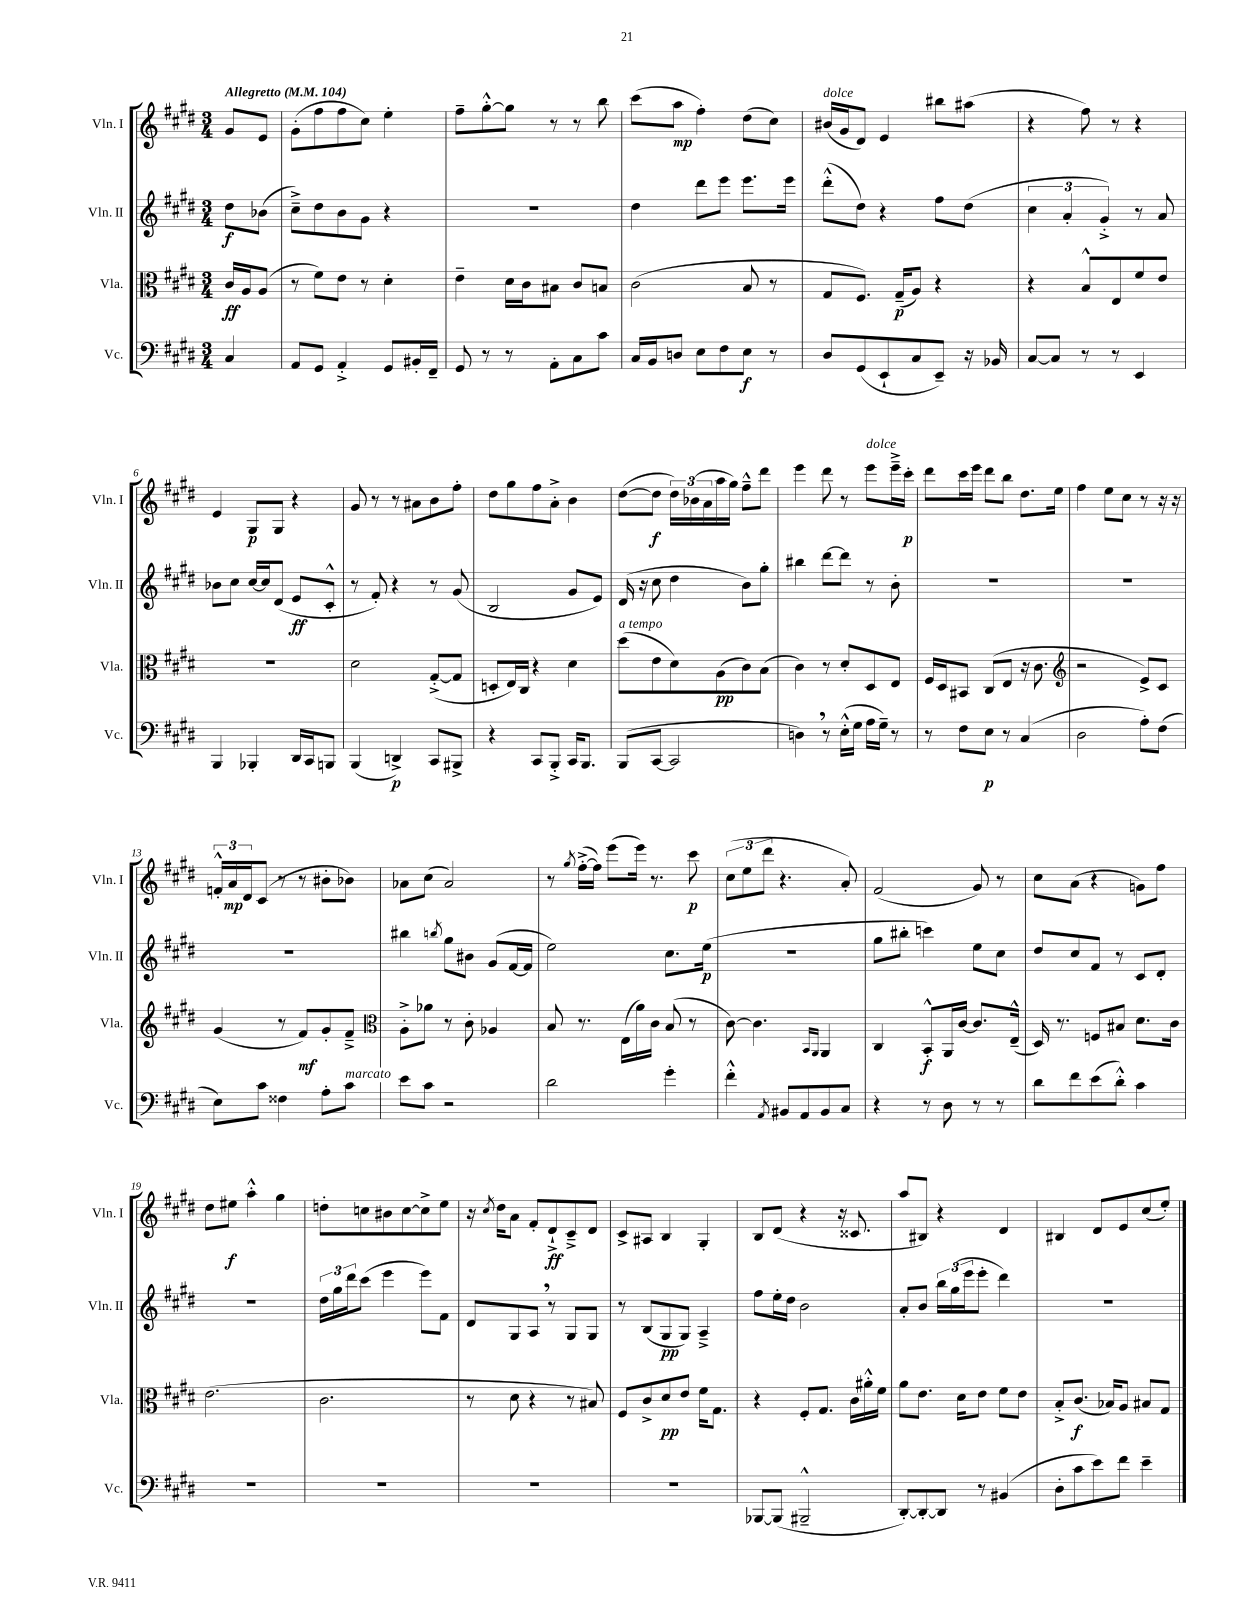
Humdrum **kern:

**kern	**dynam	**kern	**dynam	**kern	**dynam	**kern	**dynam
*part4	*part4	*part3	*part3	*part2	*part2	*part1	*part1
*staff4	*staff4	*staff3	*staff3	*staff2	*staff2	*staff1	*staff1
*I"Vc.	*	*I"Vla.	*	*I"Vln. II	*	*I"Vln. I	*
*I'Vc.	*	*I'Vla.	*	*I'Vln. II	*	*I'Vln. I	*
*clefF4	*	*clefC3	*	*clefG2	*	*clefG2	*
*k[f#c#g#d#]	*	*k[f#c#g#d#]	*	*k[f#c#g#d#]	*	*k[f#c#g#d#]	*
*M3/4	*	*M3/4	*	*M3/4	*	*M3/4	*
*MM104	*	*MM104	*	*MM104	*	*MM104	*
=	=	=	=	=	=	=	=
!	!	!	!	!	!	!LO:TX:a:B:t=Allegretto	!
4C#/	.	16c#/LL	ff	8dd#\L	f	8g#/L	.
.	.	16A/J	.	.	.	.	.
.	.	(8A/J	.	(8b-X\J	.	8e/J	.
=1	=1	=1	=1	=1	=1	=1	=1
8AA/L	.	8r	.	8cc#~^\L)	.	(8g#'\L	.
8GG#/J	.	8f#\L)	.	8dd#\	.	8ff#\	.
4AA'^/	.	8e\J	.	8b\	.	8ff#\	.
.	.	8r	.	8g#\J	.	8cc#\J)	.
8GG#/L	.	4d#'\	.	4r	.	4ee'\	.
16BB#X'/L	.	.	.	.	.	.	.
16FF#~/JJ	.	.	.	.	.	.	.
=2	=2	=2	=2	=2	=2	=2	=2
8GG#/	.	4e~\	.	2.r	.	8ff#~\L	.
8r	.	.	.	.	.	[8gg#'^^\	.
8r	.	16d#\LL	.	.	.	8gg#\J]	.
.	.	16c#\J	.	.	.	.	.
8AA'\L	.	8B#X\J	.	.	.	8r	.
8C#\	.	8c#/L	.	.	.	8r	.
8c#\J	.	8Bn/J	.	.	.	8bb\	.
=3	=3	=3	=3	=3	=3	=3	=3
16C#/LL	.	(2c#\	.	4dd#\	.	(8ccc#\L	.
16BB/J	.	.	.	.	.	.	.
8Dn/J	.	.	.	.	.	8aa\J	mp
8E\L	.	.	.	8ddd#\L	.	4ff#'\)	.
8F#\	.	.	.	8eee\J	.	.	.
8E\J	f	8B/	.	8.eee\L	.	(8dd#\L	.
8r	.	8r	.	.	.	8cc#\J)	.
.	.	.	.	16eee\Jk	.	.	.
=4	=4	=4	=4	=4	=4	=4	=4
!	!	!	!	!	!	!LO:TX:a:i:t=dolce	!
8D#/L	.	8G#/L	.	(8ddd#'^^\L	.	(16b#X/LL	.
.	.	.	.	.	.	16g#/J	.
(8GG#/	.	8.F#/J)	.	8dd#\J)	.	8d#/J)	.
8EE`/	.	.	.	4r	.	4e/	.
.	.	(16G#~/KL	p	.	.	.	.
8C#/	.	8A/J)	.	.	.	.	.
8EE~/J)	.	4r	.	8ff#\L	.	8bb#X\L	.
16r	.	.	.	(8dd#\J	.	(8aa#X\J	.
16BB-X/	.	.	.	.	.	.	.
=5	=5	=5	=5	=5	=5	=5	=5
[8C#/L	.	4r	.	6cc#\	.	4r	.
8C#/J]	.	.	.	.	.	.	.
.	.	.	.	6a'/	.	.	.
8r	.	8B^^/L	.	.	.	8ff#\)	.
.	.	.	.	6g#'^/)	.	.	.
8r	.	8E/	.	.	.	8r	.
4EE/	.	8f#/	.	8r	.	4r	.
.	.	8e/J	.	8a/	.	.	.
!!LO:LB:g=z
=6	=6	=6	=6	=6	=6	=6	=6
4BBB/	.	2.r	.	8b-X\L	.	4e/	.
.	.	.	.	8cc#\J	.	.	.
4BBB-X'/	.	.	.	[16cc#/LL	.	8G#/L	p
.	.	.	.	16cc#/J]	.	.	.
.	.	.	.	(8d#/J	.	8G#/J	.
16DD#/LL	.	.	.	8e/L	ff	4r	.
16CC#/J	.	.	.	.	.	.	.
8BBBn/J	.	.	.	8c#'^^/J	.	.	.
=7	=7	=7	=7	=7	=7	=7	=7
(4BBB/	.	2d#\	.	8r	.	8g#/	.
.	.	.	.	8f#'/)	.	8r	.
4DDn^/)	p	.	.	4r	.	8r	.
.	.	.	.	.	.	8a#X\L	.
8CC#/L	.	([8G#'^/L	.	8r	.	8b\	.
8BBB#X^/J	.	8G#/J]	.	(8g#/	.	8ff#'\J	.
=8	=8	=8	=8	=8	=8	=8	=8
4r	.	8Dn'/L	.	2B/	.	8dd#\L	.
.	.	16E/L)	.	.	.	8gg#\	.
.	.	16C#/JJ	.	.	.	.	.
8CC#/L	.	4r	.	.	.	8ff#\	.
8BBB'^/J	.	.	.	.	.	8a'^\J	.
16CC#/KL	.	4d#\	.	8g#/L	.	4b\	.
8.BBB/J	.	.	.	.	.	.	.
.	.	.	.	8e/J)	.	.	.
=9	=9	=9	=9	=9	=9	=9	=9
!	!	!LO:TX:a:i:t=a tempo	!	!	!	!	!
(8BBB/L	.	(8dd#\L	.	(16d#/	.	([8dd#\L	.
.	.	.	.	16r	.	.	.
[8CC#/J	.	8e\	.	8cc#\	.	8dd#\J]	f
2CC#/]	.	8d#\)	.	4dd#\	.	24dd#\LL)	.
.	.	.	.	.	.	(24b-X\	.
.	.	.	.	.	.	24a\	.
.	.	(8A\	pp	.	.	16aa\	.
.	.	.	.	.	.	16gg#\JJ)	.
.	.	8c#\)	.	8b\L)	.	8ff#~^^\L	.
.	.	(8B\J	.	8gg#'\J	.	8ddd#\J	.
=10	=10	=10	=10	=10	=10	=10	=10
4Dn,\)	.	4c#\)	.	4bb#X\	.	4eee\	.
8r	.	8r	.	[8ddd#\L	.	8ddd#\	.
(16E'^^\LL	.	8d#'/L	.	8ddd#\J]	.	8r	.
16G#\JJ	.	.	.	.	.	.	.
!	!	!	!	!	!	!LO:TX:a:i:t=dolce	!
16A\LL	.	8D#/	.	8r	.	8eee\L	.
16G#~\JJ)	.	.	.	.	.	.	.
8r	.	8E/J	.	8b'\	.	16eee~^\L	.
.	.	.	.	.	.	16ccc#'\JJ	p
=11	=11	=11	=11	=11	=11	=11	=11
8r	.	16F#/LL	.	2.r	.	8ddd#\L	.
.	.	16D#/J	.	.	.	.	.
8F#\L	.	8BB#X/J	.	.	.	16ccc#\L	.
.	.	.	.	.	.	16eee\JJ	.
8E\J	p	(8C#/L	.	.	.	8ddd#\L	.
8r	.	8E/J	.	.	.	8bb\J	.
(4C#/	.	16r	.	.	.	8.dd#\L	.
.	.	8.c#\	.	.	.	.	.
.	.	.	.	.	.	16ee\Jk	.
=12	=12	=12	=12	=12	=12	=12	=12
*	*	*clefG2	*	*	*	*	*
2D#\	.	2r	.	2.r	.	4ff#\	.
.	.	.	.	.	.	8ee\L	.
.	.	.	.	.	.	8cc#\J	.
8A'\L)	.	8e^/L)	.	.	.	8r	.
(8F#\J	.	8c#/J	.	.	.	16r	.
.	.	.	.	.	.	16r	.
!!LO:LB:g=z
=13	=13	=13	=13	=13	=13	=13	=13
8E\L)	.	(4g#/	.	2.r	.	24fn'^^/LL	.
.	.	.	.	.	.	24a/	mp
.	.	.	.	.	.	24d#/J	.
8c#\J	.	.	.	.	.	(8c#/J	.
4F##X\	.	8r	.	.	.	8r	.
.	.	8f#/L)	mf	.	.	8r	.
8A'\L	.	8g#'/	.	.	.	8b#X'\L	.
!LO:TX:a:i:t=marcato	!	!	!	!	!	!	!
8c#\J	.	8f#~^/J	.	.	.	8b-X\J)	.
=14	=14	=14	=14	=14	=14	=14	=14
*	*	*clefC3	*	*	*	*	*
8e\L	.	8A'^\L	.	4bb#X\	.	8a-X\L	.
8c#\J	.	8a-X\J	.	.	.	(8cc#\J	.
.	.	.	.	8qbbn/	.	.	.
2r	.	8r	.	8gg#\L	.	2a-/)	.
.	.	8c#'\	.	8b#X\J	.	.	.
.	.	4A-X/	.	(8g#/L	.	.	.
.	.	.	.	[16f#/L	.	.	.
.	.	.	.	16f#/JJ]	.	.	.
=15	=15	=15	=15	=15	=15	=15	=15
2d#\	.	8B/	.	2ee\)	.	8r	.
.	.	.	.	.	.	8qgg#/	.
.	.	8.r	.	.	.	([16ff#'^\LL	.
.	.	.	.	.	.	16ff#\JJ])	.
.	.	.	.	.	.	(8eee\L	.
.	.	(16E\LL	.	.	.	.	.
.	.	16a\)	.	.	.	16eee\Jk)	.
.	.	16c#\JJ	.	.	.	8.r	.
4g#'\	.	(8B/	.	8.cc#\L	.	.	.
.	.	8r	.	.	.	8ccc#\	p
.	.	.	.	(16ee\Jk	p	.	.
=16	=16	=16	=16	=16	=16	=16	=16
4f#'^^\	.	[8c#\)	.	2.r	.	(12cc#\L	.
.	.	.	.	.	.	12ee\	.
.	.	4.c#\]	.	.	.	.	.
.	.	.	.	.	.	12ddd#\J	.
8qAA/	.	.	.	.	.	.	.
8BB#X/L	.	.	.	.	.	4.r	.
8AA/	.	.	.	.	.	.	.
.	.	16qqBB/LL	.	.	.	.	.
.	.	16qqAA/JJ	.	.	.	.	.
8BB#/	.	4AA/	.	.	.	.	.
8C#/J	.	.	.	.	.	8a'/)	.
=17	=17	=17	=17	=17	=17	=17	=17
4r	.	4C#/	.	8gg#\L	.	(2f#/	.
.	.	.	.	8bb#X'\J	.	.	.
8r	.	8BB'^^/L	f	4cccn\)	.	.	.
8D#\	.	16AA/L	.	.	.	.	.
.	.	[16c#/JJ	.	.	.	.	.
8r	.	8.c#/L]	.	8ee\L	.	8g#/)	.
8r	.	.	.	8cc#\J	.	8r	.
.	.	(16E~^^/Jk	.	.	.	.	.
=18	=18	=18	=18	=18	=18	=18	=18
8d#\L	.	16D#/)	.	8dd#/L	.	8cc#\L	.
.	.	8.r	.	.	.	.	.
8f#\	.	.	.	8cc#/	.	(8a\J	.
(8e\	.	8Fn/L	.	8f#/J	.	4r	.
8d#'^^\J)	.	8B#X/J	.	8r	.	.	.
4c#\	.	8.d#\L	.	8c#/L	.	8gn\L)	.
.	.	.	.	8d#'/J	.	8ff#\J	.
.	.	16c#\Jk	.	.	.	.	.
!!LO:LB:g=z
=19	=19	=19	=19	=19	=19	=19	=19
2.r	.	(2.e\	.	2.r	.	8dd#\L	.
.	.	.	.	.	.	8ee#X\J	f
.	.	.	.	.	.	4aa'^^\	.
.	.	.	.	.	.	4gg#\	.
=20	=20	=20	=20	=20	=20	=20	=20
2.r	.	2.c#\	.	24dd#\LL	.	8ddn'\L	.
.	.	.	.	24gg#\	.	.	.
.	.	.	.	24ddd#\J	.	.	.
.	.	.	.	(8ccc#\J	.	8ccn\	.
.	.	.	.	4eee\	.	8b#X\	.
.	.	.	.	.	.	[8cc\	.
.	.	.	.	8eee\L)	.	8cc^\]	.
.	.	.	.	8f#\J	.	8ee\J	.
=21	=21	=21	=21	=21	=21	=21	=21
2.r	.	8r	.	8d#/L	.	16r	.
.	.	.	.	.	.	8qcc#/	.
.	.	.	.	.	.	16dd#\KL	.
.	.	8d#\	.	8G#/	.	8a\J	.
.	.	4r	.	8A,/J	.	8f#'/L	.
.	.	.	.	8r	.	8d#`^/	ff
.	.	8r	.	8G#/L	.	8c#~^/	.
.	.	8B#X/)	.	8G#/J	.	8d#/J	.
=22	=22	=22	=22	=22	=22	=22	=22
2.r	.	8F#/L	.	8r	.	8c#^/L	.
.	.	8c#^/	.	(8B/L	.	8A#X/J	.
.	.	8d#/	pp	8G#/	pp	4B/	.
.	.	8e/J	.	8G#/J)	.	.	.
.	.	16f#\KL	.	4A~^/	.	4G#'/	.
.	.	8.G#\J	.	.	.	.	.
=23	=23	=23	=23	=23	=23	=23	=23
[8BBB-X/L	.	4r	.	8ff#\L	.	8B/L	.
(8BBB-/J]	.	.	.	16ee'\L	.	(8d#/J	.
.	.	.	.	16dd#\JJ	.	.	.
2BBB#X~^^/	.	8F#'/L	.	2b\	.	4r	.
.	.	8.G#/J	.	.	.	.	.
.	.	.	.	.	.	16r	.
.	.	16c#\LL	.	.	.	8.c##X/	.
.	.	16a#X'^^\	.	.	.	.	.
.	.	16f#\JJ	.	.	.	.	.
=24	=24	=24	=24	=24	=24	=24	=24
[8DD#'/L)	.	8a\L	.	8a'/L	.	8aa/L	.
8DD#'/_	.	8.e\J	.	8b/J	.	8B#X/J)	.
8DD#/J]	.	.	.	24bb\LL	.	4r	.
.	.	.	.	(24gg#\	.	.	.
.	.	16d#\KL	.	.	.	.	.
.	.	.	.	24eee\J	.	.	.
8r	.	8e\J	.	8eee'\J	.	.	.
(4BB#X/	.	8f#\L	.	4ddd#\)	.	4d#/	.
.	.	8e\J	.	.	.	.	.
=25	=25	=25	=25	=25	=25	=25	=25
8D#'\L	.	8B'^/L	.	2.r	.	4B#X/	.
8c#\	.	(8.c#/J	f	.	.	.	.
8e\)	.	.	.	.	.	8d#/L	.
.	.	16B-X/KL)	.	.	.	.	.
8f#\J	.	8A/J	.	.	.	8e/	.
4e~\	.	8B#X/L	.	.	.	(8cc#/	.
.	.	8G#/J	.	.	.	8ee'/J)	.
==	==	==	==	==	==	==	==
*-	*-	*-	*-	*-	*-	*-	*-
